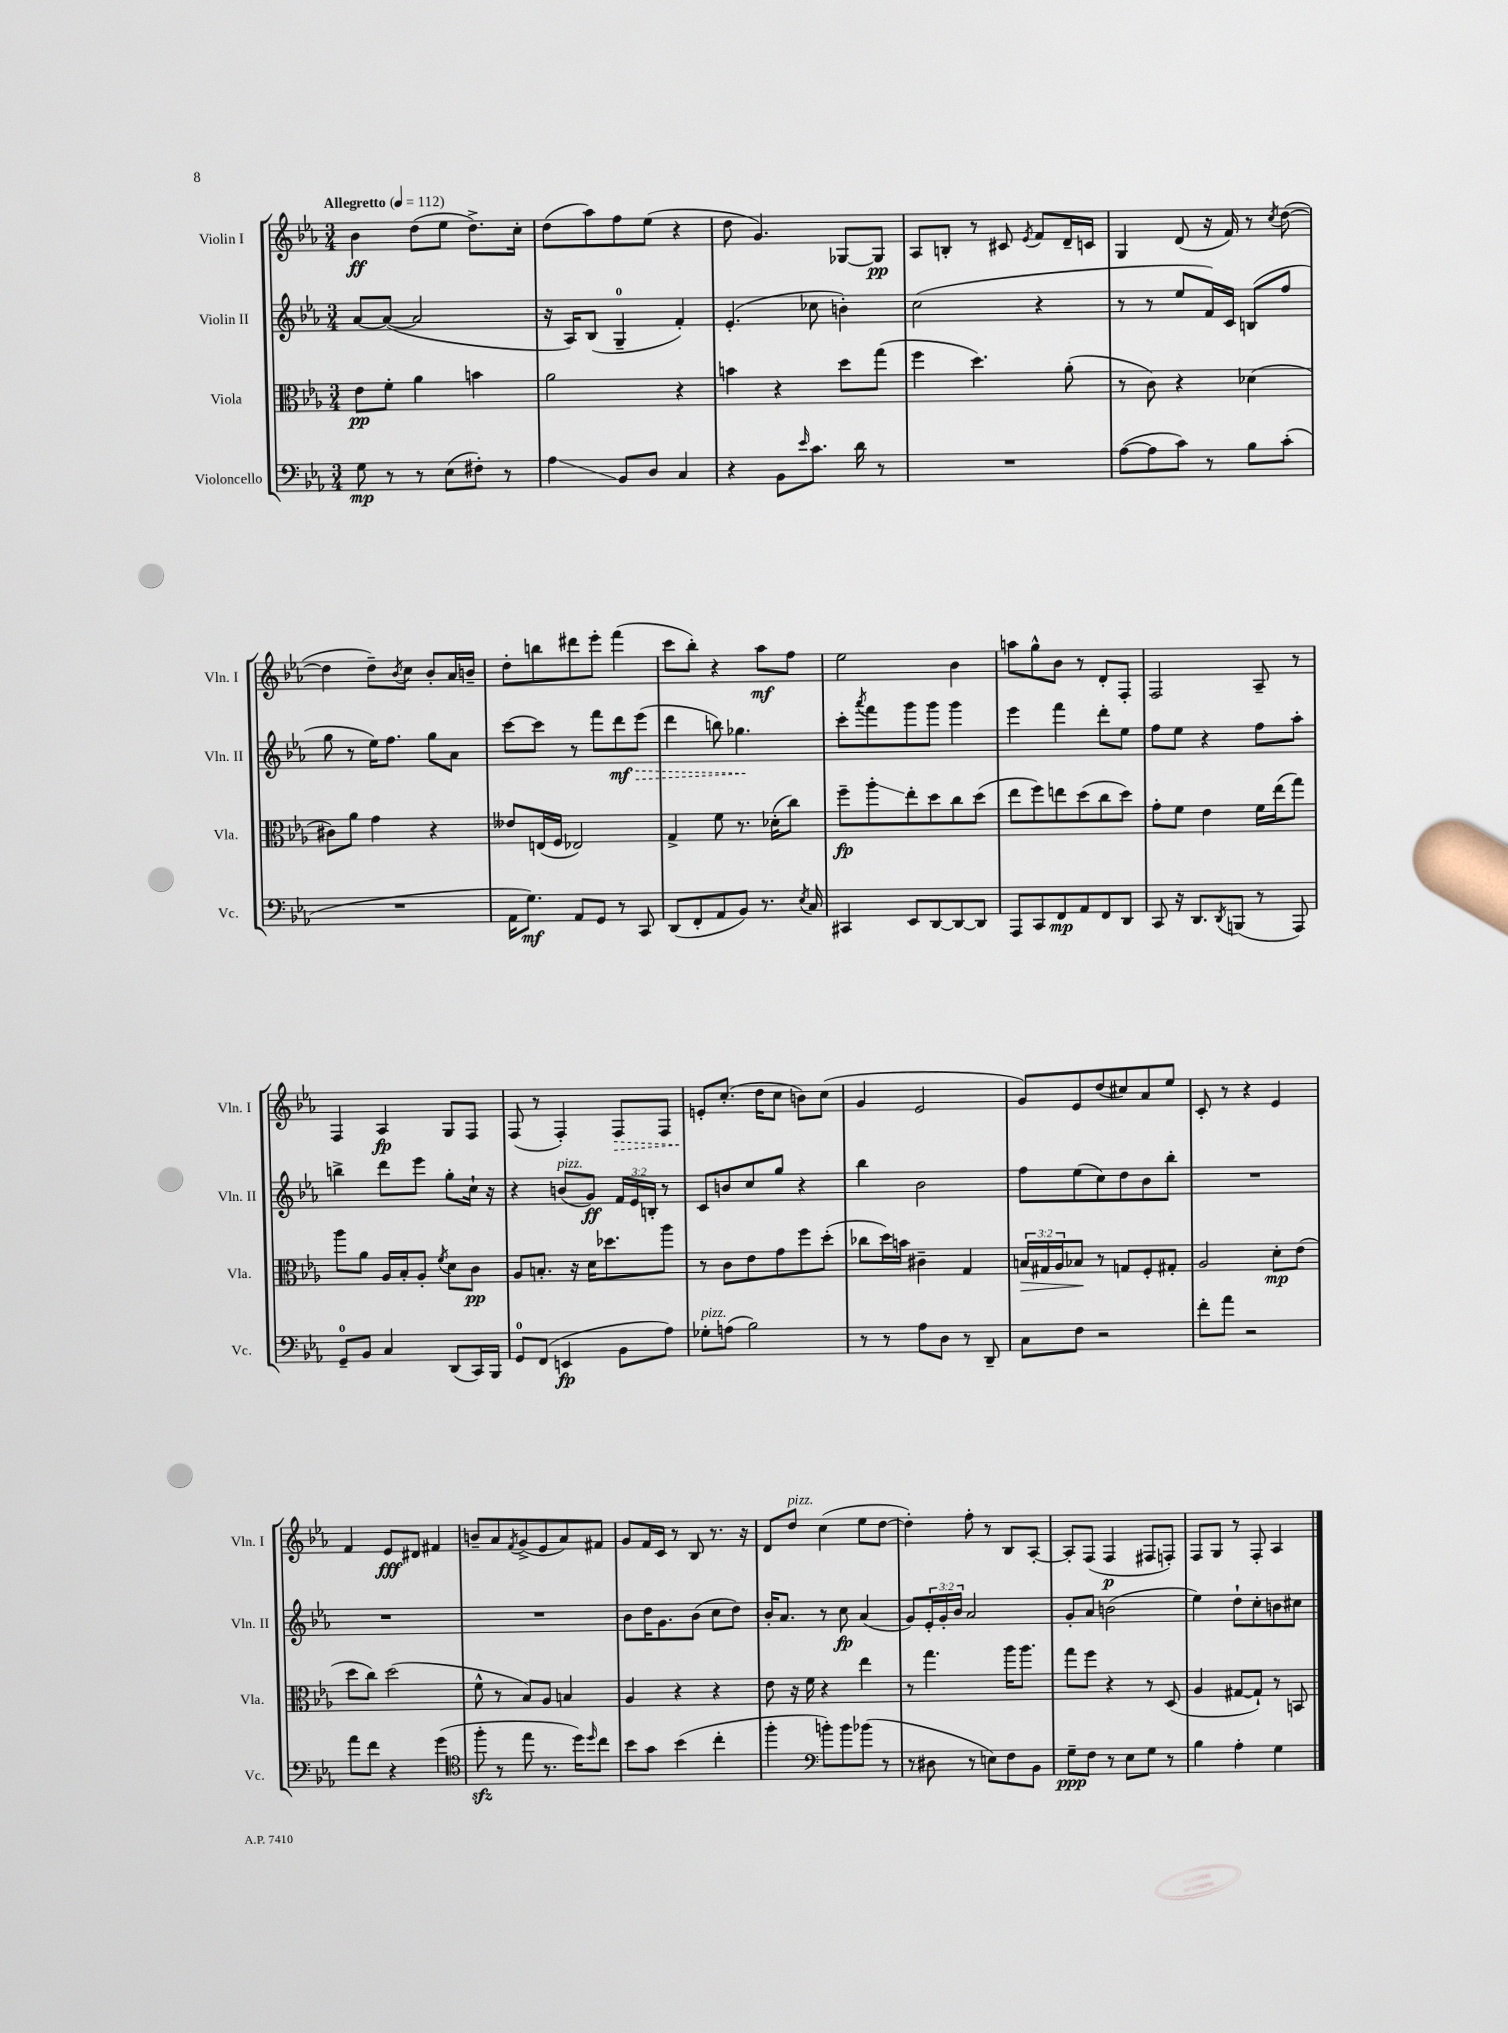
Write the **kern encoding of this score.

**kern	**kern	**kern	**kern
*staff4	*staff3	*staff2	*staff1
*clefF4	*clefC3	*clefG2	*clefG2
*k[b-e-a-]	*k[b-e-a-]	*k[b-e-a-]	*k[b-e-a-]
*M3/4	*M3/4	*M3/4	*M3/4
*MM112	*MM112	*MM112	*MM112
8G	8e-	[8a-	4b-
8r	8f'	(8a-_	.
8r	4a-	2a-]	(8dd
(8E-	.	.	8ee-
8F#')	4b	.	8.dd^)
8r	.	.	.
.	.	.	16cc'
=	=	=	=
4A-	2a-	16r	(8dd
.	.	16A-)	.
.	.	(8B-	8aa-)
8BB-	.	4G~	8ff
8D	.	.	(8ee-
4C	4r	4f')	4r
=	=	=	=
4r	4b	(4.e-'	8dd
.	.	.	4.g)
8BB-	4r	.	.
16qqe-	.	.	.
8.c	.	8cc-	.
.	8dd	4b')	[8G-
16d	.	.	.
8r	(8gg	.	8G-]
=	=	=	=
2.r	4ff	(2cc	8A-
.	.	.	8B'
.	4.dd)	.	8r
.	.	.	8c#
.	.	.	8qe-
.	.	4r	8f
.	(8a-'	.	16d~
.	.	.	16c
=	=	=	=
([8A-	8r	8r	4G
8A-]	8c)	8r	.
8c)	4r	8ee-	(8d
8r	.	16f)	16r
.	.	16c	16f)
8B-	(4d-	(8B	8r
.	.	.	8qcc
(8c'	.	8ff	([8dd
=	=	=	=
2.r	8c#)	8gg	4dd]
.	8a-	8r	.
.	4g	16ee-)	8dd~)
.	.	8.ff	.
.	.	.	8qb-
.	.	.	8cc
.	4r	8gg	8b-'
.	.	8a-	16a-
.	.	.	16b~
=	=	=	=
16AA-	8e--	[8ccc	8dd'
8.G)	.	.	.
.	(16E	8ccc]	8bb
.	16F	.	.
8AA-	2E-)	8r	8ddd#
8GG	.	8fff	8eee-'
8r	.	8ddd	(4fff
8CC	.	(8eee-	.
=	=	=	=
(8DD	4G^	4ddd	8ccc
8FF'	.	.	8bb-')
8AA-	8f	8bb)	4r
8BB-)	8.r	4.gg-	.
8.r	.	.	8aa-
.	(16d-'	.	.
.	8cc)	.	8ff
8qE-	.	.	.
16C	.	.	.
=	=	=	=
4CC#	8ff~	8ccc'	2ee-
.	.	8qaaa-	.
.	8aa-'	8fff	.
8EE-	8ee-'	8ggg	.
[8DD	8dd	8ggg	.
8DD_	8cc	4ggg	4b-
8DD]	(8dd	.	.
=	=	=	=
8AAA-	8ee-	4eee-	8aa
8CC	8ff)	.	8gg^^
8FF	8ee	4fff	8b-
8AA-	(8dd	.	8r
8FF	8cc	8ddd'	8d'
8DD	8dd)	8ee-	8F'
=	=	=	=
8CC	8g'	8ff	2F
16r	8f	8ee-	.
8.DD	.	.	.
.	4e-	4r	.
8qDD	.	.	.
(8BBB	.	.	.
8r	16f	8ff	8A-~
.	(16ee-	.	.
8AAA-)	8gg)	8aa-'	8r
=	=	=	=
8GG~	8aa-	4bb^	4F
8BB-	8a-	.	.
4C	16A-	8ddd	4A-
.	16B-'	.	.
.	8A-'	8eee-	.
.	8qf	.	.
(8DD	8d	8gg'	8G
16CC)	8c	16cc`	8F
16BBB-	.	16r	.
=	=	=	=
8GG	8A-	4r	(8F
(8FF	8.B'	.	8r
4EE	.	(8b	4F')
.	16r	.	.
.	16d	8g)	.
.	8.dd-	.	.
8BB-	.	24f	8F
.	.	24e-	.
.	.	24B'	.
8A-)	8aa-	8r	8F
=	=	=	=
8G-'	8r	8c	8e'
(8A	8c	8b	(8.cc'
2B-)	8e-	8cc	.
.	.	.	16dd
.	8g	8gg	8cc
.	8ff	4r	8b)
.	(8dd'	.	(8cc
=	=	=	=
8r	8cc-	4bb-	4g
8r	16dd)	.	.
.	16b	.	.
8A-	4c#~	2b-	2e-
8D	.	.	.
8r	4G	.	.
8DD~	.	.	.
=	=	=	=
8C	24B	8ff	8g)
.	24G#	.	.
.	24A-	.	.
8F	8B-	(8ee-	8e-
2r	8r	8cc)	(8dd
.	8G	8dd	8cc#)
.	8F'	8b-	8a-
.	8G#'	8bb-'	8ee-
=	=	=	=
8f'	2A-	2.r	8c'
8a-	.	.	8r
2r	.	.	4r
.	8d'	.	4e-
.	(8e-	.	.
=	=	=	=
8a-	8dd	2.r	4f
8f	8cc)	.	.
4r	(2dd	.	8e-
.	.	.	8d#
(4g	.	.	4f#
=	=	=	=
*clefC4	*	*	*
8ff'	8f^^	2.r	8b~
8r	8r	.	8a-
.	.	.	8qf
8ee-	8B-)	.	(8g^
8.r	8A-	.	8e-
.	4B	.	8a-)
16dd)	.	.	.
16qqdd	.	.	.
8cc	.	.	8f#
=	=	=	=
8b-	4A-	8b-	8g
8g	.	16dd	16f
.	.	8.g	16c
(4b-	4r	.	8r
.	.	(8b-	8B-
4cc'	4r	8cc	8.r
.	.	8dd)	.
.	.	.	16r
=	=	=	=
4ff'	8e-	16b-'	8d
.	.	8.a-	.
.	16r	.	8dd
.	16f	.	.
*clefF4	*	*	*
8b')	4r	8r	(4cc
8b	.	8cc	.
(8b-	4ee-	(4a-	8ee-
8r	.	.	[8dd
=	=	=	=
8r	8r	8g)	4dd'])
8D#	4.gg	24e-'	.
.	.	24g'	.
.	.	24b-	.
8r	.	2a-	8ff'
8E)	.	.	8r
8F	16aa-	.	8B-
.	8.aa-	.	.
8BB-	.	.	[8A-'
=	=	=	=
8G~	8gg	8g'	8A-']
8F	8ff	8a-	(8F
8r	4r	(2b	4F
8E-	.	.	.
8G	8r	.	8F#
8r	(8D	.	8F')
=	=	=	=
4B-	4A-	4ee-)	8F
.	.	.	8G
4A-'	[8G#	8dd`	8r
.	8G#`])	8cc'	8F'
4G	8r	8b	4A-
.	8BB	8cc#	.
==	==	==	==
*-	*-	*-	*-
